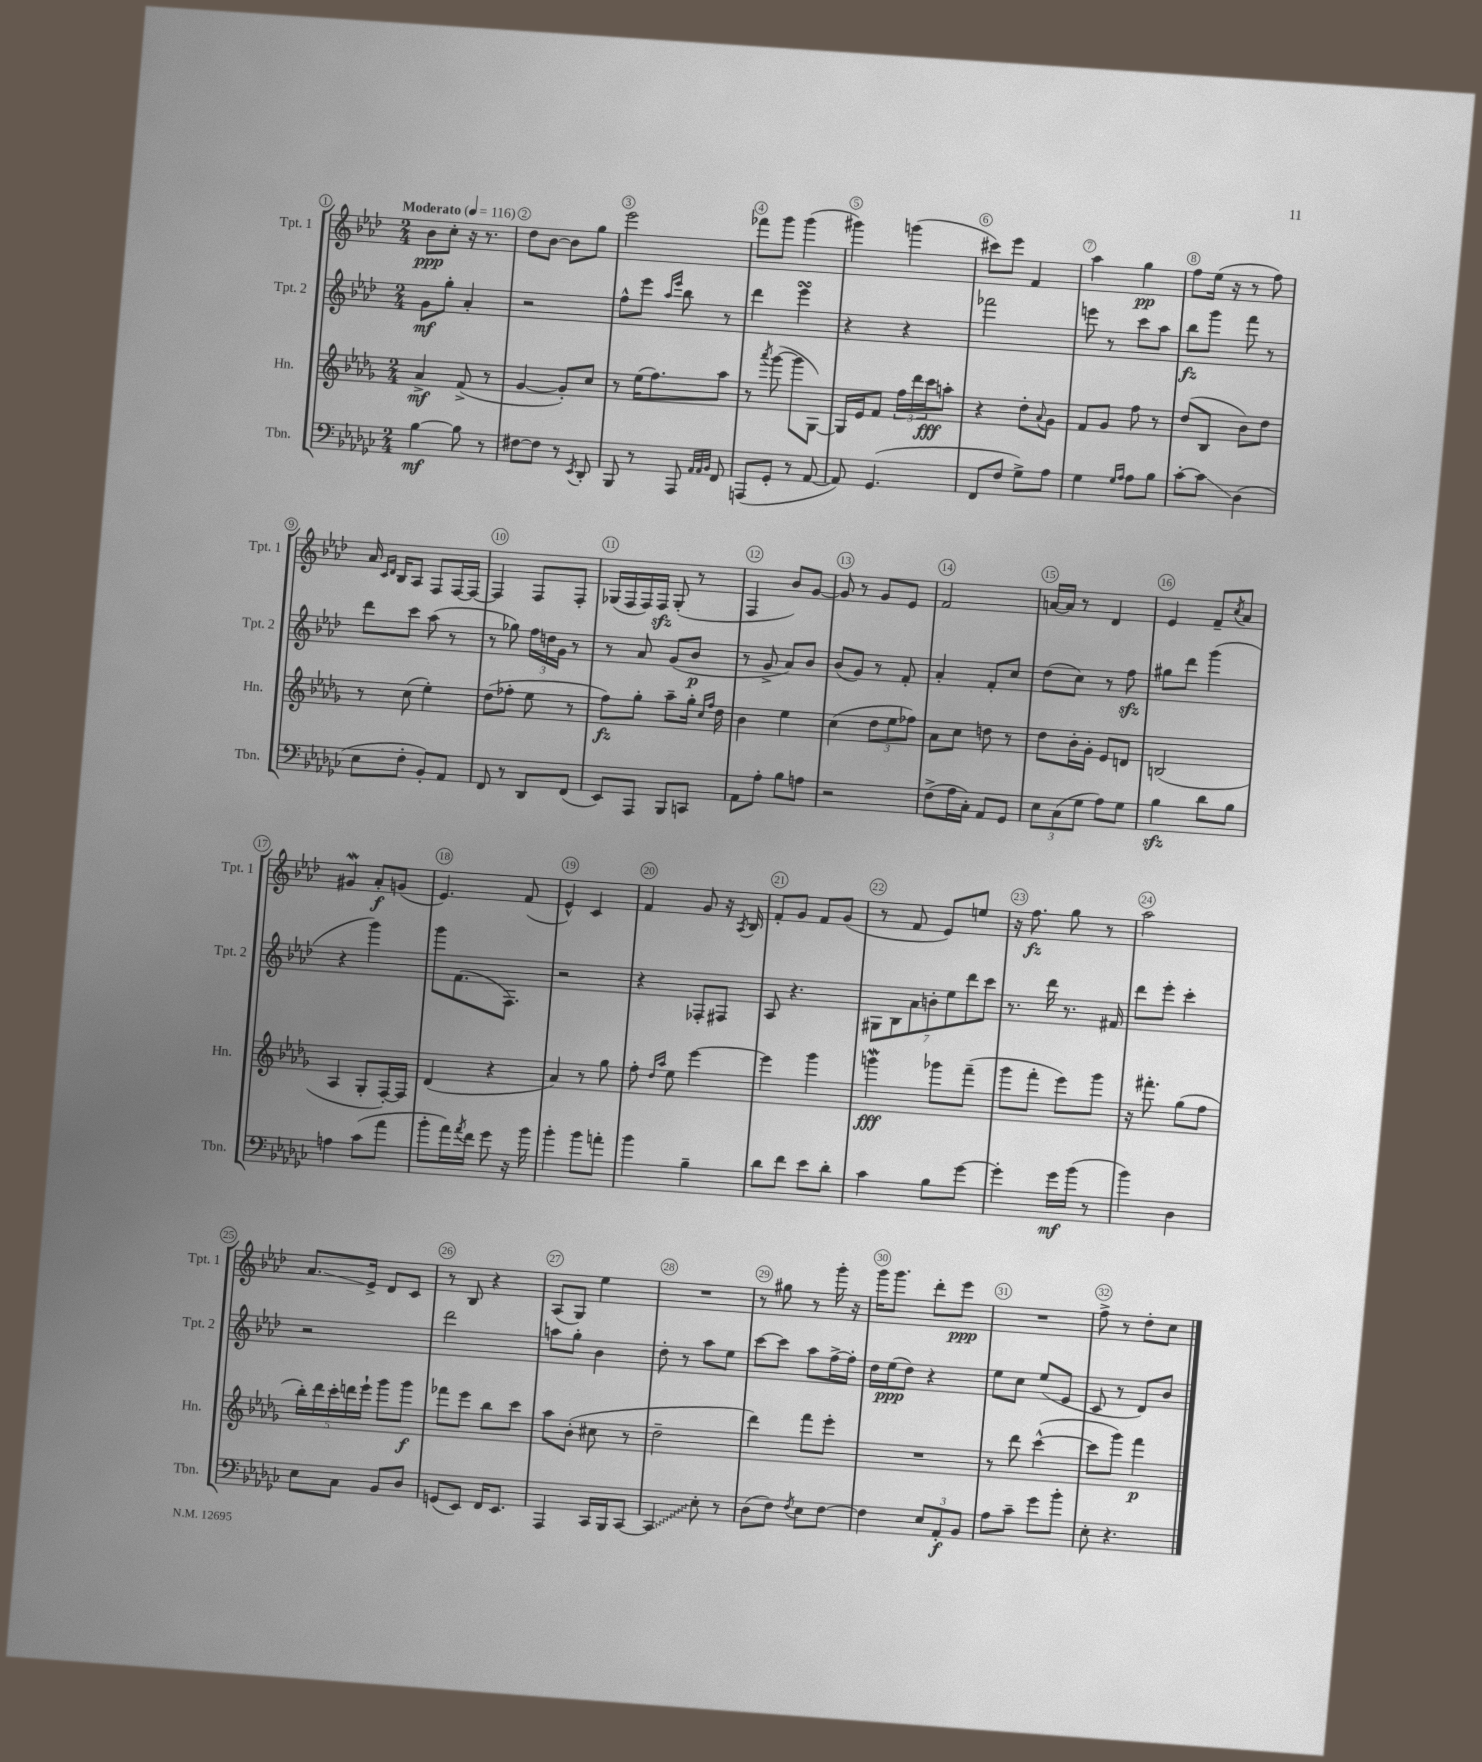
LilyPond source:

<<
\new StaffGroup <<
\new Staff = "s0" \with { instrumentName = "Tpt. 1" shortInstrumentName = "Tpt. 1" } {
    \clef treble \key aes \major \numericTimeSignature \time 2/4 \tempo "Moderato" 4 = 116
    bes'8\ppp c''8-. r16 r8. |
    des''8 bes'8~ bes'8 g''8 |
    ees'''2 |
    fes'''8 g'''8 g'''4( |
    gis'''4) g'''4( |
    cis'''8) ees'''8 f'4 |
    aes''4 g''4\pp |
    f''8 ees''16( r16 r8 f''8) |
    aes'16 \grace { c'16 des'16 } bes16 aes8 f8 f16~ f16~ |
    f4 f8 f8-. |
    ges16( f16 f16) f16\sfz ges8-.( r8 |
    f4 bes'8) g'8~ |
    g'8 r8 g'8 ees'8 |
    f'2 |
    a'16~ a'16 r8 des'4 |
    ees'4 f'8-- \acciaccatura { c''8 } aes'8 |
    gis'4\mordent aes'8-.\f g'8( |
    ees'4.) f'8( |
    ees'4-^) c'4 |
    f'4 g'8 r16 \acciaccatura { aes8 } bes16 |
    f'8-. g'8 f'8 g'8( |
    r8 f'8 ees'8) e''8 |
    r16 f''8.\fz g''8 r8 |
    aes''2 |
    aes'8.\glissando ees'16-> des'8 c'8 |
    r8 bes8 r4 |
    aes8( g8) ees''4 |
    R2 |
    r8 gis''8 r8 g'''16-. r16 |
    g'''16 g'''8. des'''8-. ees'''8\ppp |
    R2 |
    f''8-> r8 des''8-. c''8 \bar "|." |
}
\new Staff = "s1" \with { instrumentName = "Tpt. 2" shortInstrumentName = "Tpt. 2" } {
    \clef treble \key aes \major \numericTimeSignature \time 2/4
    g'8\mf g''8-. aes'4-. |
    r2 |
    f''8-^ ees'''8 \grace { aes''16 ees'''16 } bes''8 r8 |
    des'''4 ees'''4\turn |
    r4 r4 |
    fes'''2 |
    e'''8 r8 c'''8 aes''8 |
    bes''8\fz g'''8 f'''8 r8 |
    des'''8 c'''8 aes''8( r8 |
    r8 ges''8) \tuplet 3/2 { f''16 d''16 g'16 } r8 |
    r8 aes'8 g'8( bes'8\p |
    r8 g'8-> aes'8) bes'8 |
    bes'8( g'8) r8 f'8-. |
    aes'4-. f'8-. c''8 |
    des''8( c''8) r8 f''8\sfz |
    gis''8 des'''8 g'''4( |
    r4 g'''4) |
    g'''8 f'8.( f8.) |
    r2 |
    r4 fes8-. fis8 |
    aes8 r4. |
    \tuplet 7/4 { gis8 bes8 aes'8 b'8-. ees''8 des'''8 c'''8 } |
    r8. des'''16 r8. fis'16 |
    des'''8 ees'''8-. c'''4-. |
    r2 |
    des'''2 |
    a''8 g''8-. bes'4 |
    des''8-. r8 aes''8 ees''8 |
    c'''8~ c'''8 aes''8 f''16~-> f''16-. |
    des''16 ees''16\ppp( des''8) r4 |
    ees''8 c''8 ees''8( ees'8 |
    c'8 r8 des'8) bes'8 \bar "|." |
}
\new Staff = "s2" \with { instrumentName = "Hn." shortInstrumentName = "Hn." } {
    \clef treble \key des \major \numericTimeSignature \time 2/4
    aes'4->\mf f'8->( r8 |
    ges'4~ ges'8-.) c''8 |
    r8 ees''16( f''8.) aes''8 |
    r8 \acciaccatura { aes'''8 } ges'''8~( ges'''8 ges8~) |
    ges16 ees'16 f'8 \tuplet 3/2 { f''16 des'''16 c'''16\fff } a''8-. |
    r4 des''8-. \appoggiatura { aes'8 } ges'8 |
    f'8 ges'8 f''8 r8 |
    des''8( bes8 bes'8) des''8 |
    r8 c''8( ees''4-.) |
    des''8( fes''8-. ees''8 r8 |
    f''8\fz) ges''8-. aes''8-- ges''16-. \grace { c''16 f''16 } des''16 |
    bes'4 ees''4 |
    c''4( \tuplet 3/2 { des''8 ees''8 fes''8) } |
    aes'8 c''8 d''8 r8 |
    des''8 bes'16-. ges'16-. ees'8 d'8 |
    b2( |
    aes4 ges8-. f16~-.) f16 |
    des'4( r4 |
    aes'4) r8 ges''8 |
    f''8-. \grace { des''16 aes''16 } ees''8 ees'''4~ |
    ees'''4 ges'''4 |
    g'''4\mordent\fff ges'''8 f'''8--( |
    ges'''8 f'''8-. ees'''8) ges'''8 |
    r16 fis'''8.-. ges''8( f''8 |
    \tuplet 5/4 { bes''16-.) des'''16 c'''16-. d'''16 ees'''16-! } ges'''8 ges'''8\f |
    fes'''8 ees'''8 bes''8 c'''8 |
    aes''8 bes'8-.( cis''8 r8 |
    des''2-- |
    des'''4) f'''8 ees'''8-. |
    R2 |
    r8 des'''8 c'''4~-^( |
    c'''8 ges'''8) f'''4\p \bar "|." |
}
\new Staff = "s3" \with { instrumentName = "Tbn." shortInstrumentName = "Tbn." } {
    \clef bass \key ges \major \numericTimeSignature \time 2/4
    bes4~\mf bes8 r8 |
    fis8~ fis8 r8 \acciaccatura { ees,8 } des,8-. |
    bes,,8 r8 aes,,8 \grace { aes,32 aes,32 bes,32 } f,8 |
    a,,8( ges,8-. r8 aes,8~ |
    aes,8) ges,4.( |
    f,8 f8 ges8->) aes8 |
    ges4 \grace { ges16 aes16 } aes8 bes8 |
    ces'8~-. ces'8\glissando des4( |
    ees8 f8-. bes,8-.) aes,8 |
    f,8 r8 des,8 f,8( |
    ees,8) aes,,8 bes,,8 c,8 |
    aes,8 aes8-. bes8 a8 |
    r2 |
    f8->( aes16 ces16-.) aes,8 ges,8 |
    \tuplet 3/2 { ees8 ces8( ges8 } aes8) ges8 |
    bes4\sfz des'8 bes8 |
    a4 ces'8( aes'8 |
    bes'8-. aes'16) \acciaccatura { aes'8 } f'16 ges'8 r16 bes'16 |
    bes'4-. bes'8 a'8-. |
    bes'4 bes4-- |
    des'8 f'8 ees'8 des'8-. |
    ces'4 bes8 ges'8~ |
    ges'4-. ges'16\mf bes'16( r8 |
    bes'4) des4 |
    ees8 ces8 bes,8 des8 |
    g,8( ees,8) f,16 ees,8. |
    aes,,4 ces,16 bes,,16 ces,8~ |
    \once \override Glissando.style = #'zigzag ces,4\glissando ees8-. r8 |
    des8( f8) \acciaccatura { f8 } ees8 f8~ |
    f4 \tuplet 3/2 { ees8 aes,8-.\f bes,8 } |
    aes8 ces'8-- ges'8 bes'8-. |
    ees8-. r4. \bar "|." |
}
>>
>>
\layout { \context { \Score \override BarNumber.break-visibility = ##(#f #t #t) barNumberVisibility = #all-bar-numbers-visible \override BarNumber.stencil = #(make-stencil-circler 0.1 0.3 ly:text-interface::print) } }
